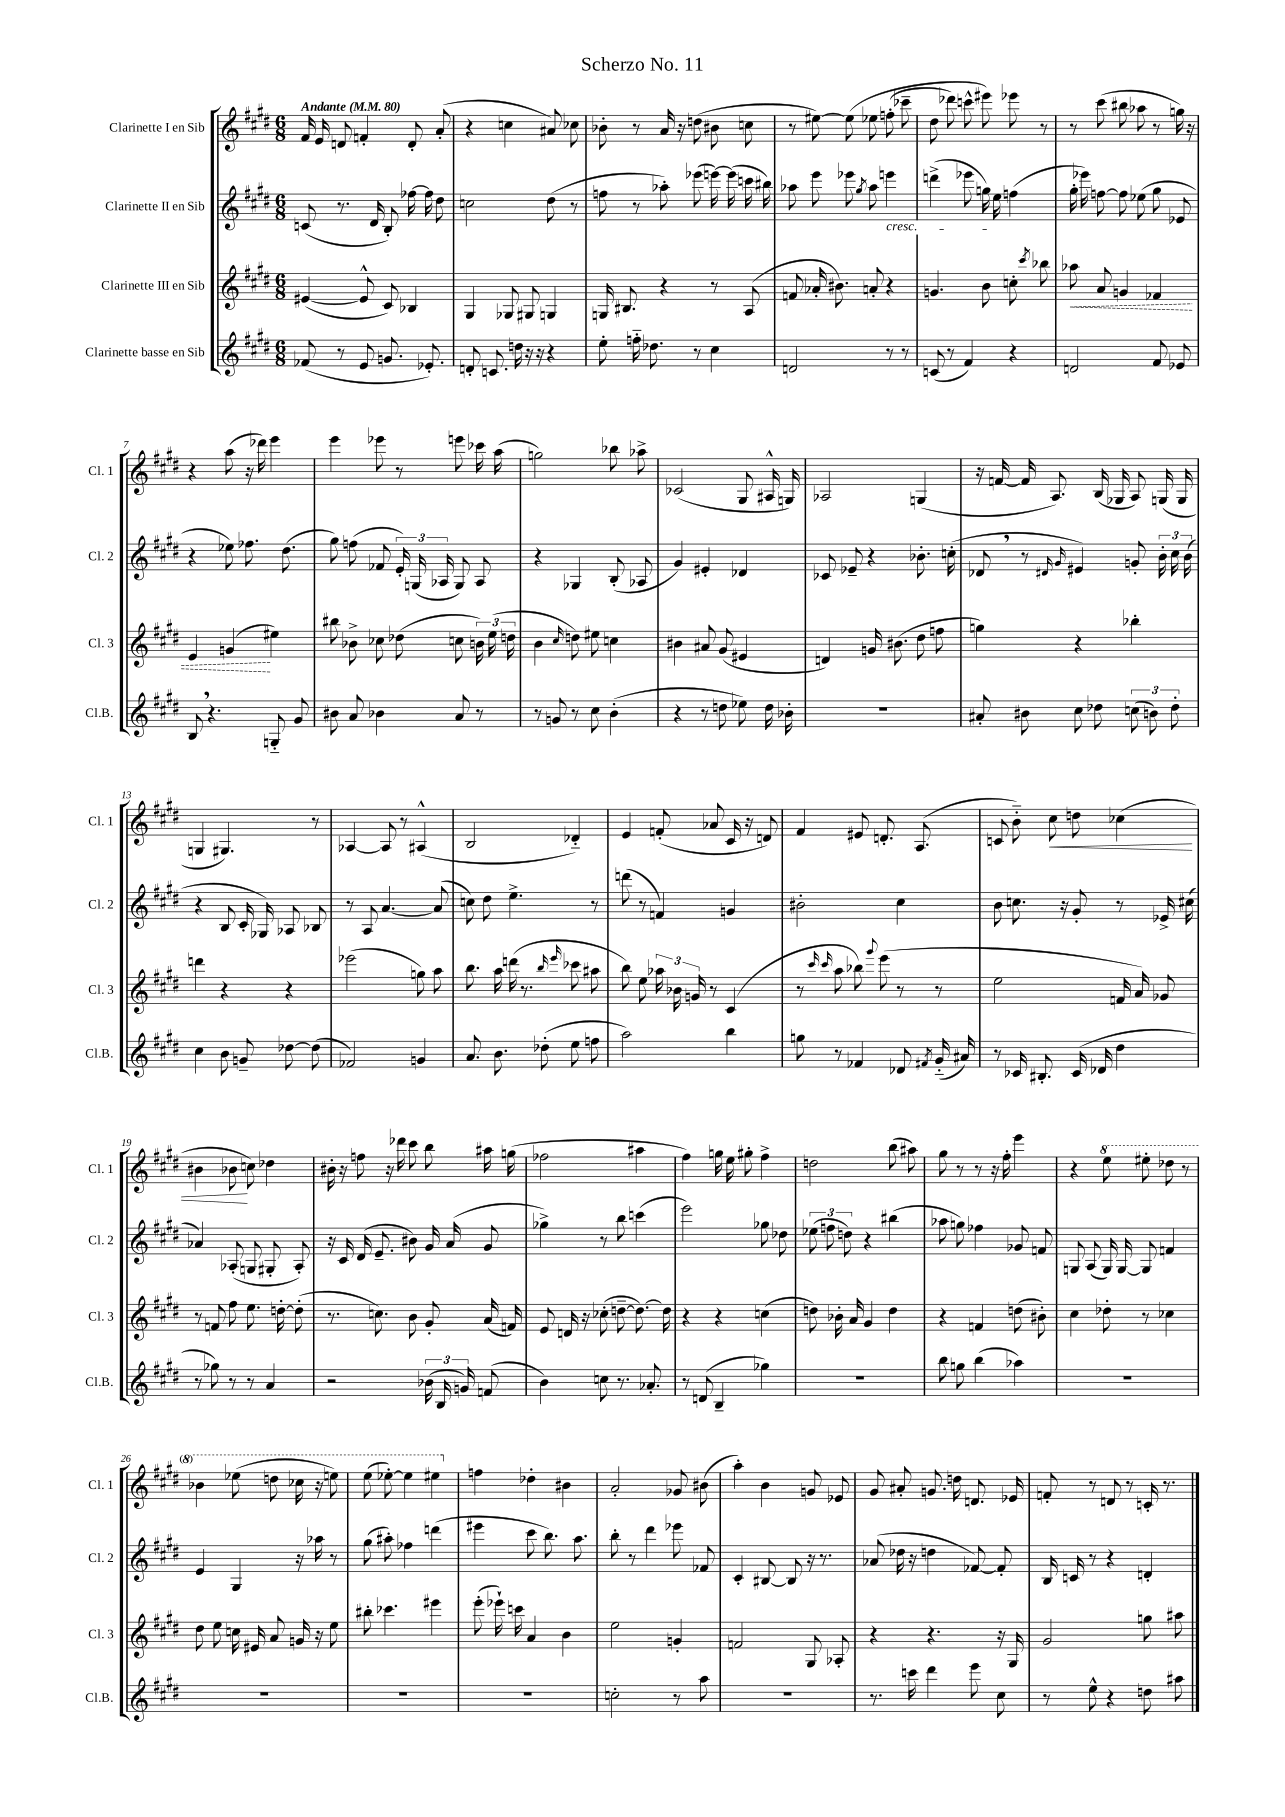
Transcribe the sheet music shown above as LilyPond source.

\header { title = "Scherzo No. 11" }
<<
\new StaffGroup <<
\new Staff = "s0" \with { instrumentName = "Clarinette I en Sib" shortInstrumentName = "Cl. 1" } {
    \clef treble \key e \major \numericTimeSignature \time 6/8 \tempo "Andante" 4 = 80
    \autoBeamOff fis'16 e'16 d'8 f'4-. d'8-. a'8-.( |
    r4 c''4 ais'8) ces''8 |
    bes'8-. r8 a'16 r16 d''8( bis'8 c''8 |
    r8 eis''8~) eis''8\( ees''8 f''8-.( ces'''8-- |
    dis''8 des'''8) c'''8-^ eis'''8\) ees'''8 r8 |
    r8 cis'''8( bis''8 aes''8 r8 g''16) r16 |
    r4 a''8( r16 des'''16) e'''4 |
    e'''4 ees'''8 r8 e'''8 ces'''16 a''16( |
    g''2) bes''8 aes''8-> |
    ces'2( gis8 ais16-^ g16) |
    aes2 g4( |
    r16 f'16~ f'16 a8.) b16( ges16 a8) g16( g16 |
    g4 gis4.) r8 |
    aes4~ aes8 r8 ais4-^( |
    b2 des'4-_) |
    e'4 f'8-.( aes'8 cis'16 r16 d'8) |
    fis'4 eis'8 d'8.-. a8.( |
    c'8 b'8-_) cis''8\< d''8 ces''4( |
    bis'4 bes'8\! c''8) des''4 |
    bis'16-. r16 f''8 r16 des'''16 cis'''8 b''8 ais''16 g''16( |
    fes''2 ais''4 |
    fis''4) g''16 e''16 gis''8-. fis''4-> |
    d''2 b''8( ais''8) |
    gis''8 r8 r8 r16 fis''16-. e'''4 |
    r4 \ottava #1 e'''8 eis'''8-. des'''8 r8 |
    bes''4 ees'''8( d'''8 ces'''16 r16 e'''8) |
    e'''8( ees'''8~-.) ees'''4 eis'''4 \ottava #0 |
    f''4 des''4-. bis'4 |
    a'2-. ges'8 bis'8( |
    a''4-.) b'4 g'8 ees'8 |
    gis'8 ais'8-. g'8. d''16 d'8. ees'16 |
    f'8-. r8 d'8 r8 c'16-. r8. \bar "|." |
}
\new Staff = "s1" \with { instrumentName = "Clarinette II en Sib" shortInstrumentName = "Cl. 2" } {
    \clef treble \key e \major \numericTimeSignature \time 6/8
    \autoBeamOff c'8( r8. dis'16 b8-.) fes''16~ fes''16 dis''8 |
    c''2 dis''8( r8 |
    f''8 r8 aes''8-.) ees'''8( e'''16~) e'''16( c'''16 bis''16) |
    aes''8 e'''8 ees'''8 \acciaccatura { gis''8 } aes''8 e'''4\cresc |
    d'''4->( ees'''8 g''16) e''16\! f''4( |
    gis''16-. ees'''16) f''8~ f''8 ees''8( gis''8 ees'8 |
    r4 ees''8) fes''8. dis''8.( |
    gis''8) f''8( fes'8 \tuplet 3/2 { e'16-.) g16( aes16 } g8) aes8 |
    r4 ges4 b8-.( aes8 |
    gis'4) eis'4-. des'4 |
    ces'8 ees'8-- r4 bes'8.-. c''16-.( |
    des'8 \breathe r8 \grace { dis'16 gis'16 } eis'4) g'8-. \tuplet 3/2 { b'16-. cis''16 b'16( } |
    r4 b8 cis'16-. ges16) aes8 bes8 |
    r8 a8 a'4.~ a'8( |
    c''8) dis''8 e''4.-> r8 |
    d'''8( r8 f'4) g'4 |
    bis'2-. cis''4 |
    b'8 c''8. r16 gis'8-. r8 ees'16-> cis''16( |
    aes'4) aes8-.( g8 gis8-. aes8-.) |
    r16 cis'16 dis'16( e'8.-- bis'8) gis'16 a'16( gis'8 |
    ges''4->) r8 b''8 c'''4( |
    e'''2) ges''8 des''8 |
    \tuplet 3/2 { ees''8( f''8 d''8) } r4 bis''4( |
    aes''8 g''8) fes''4 ges'8 f'8 |
    g8 a8( g16) g16~ g8 f'4 |
    e'4 gis4 r16 aes''16 r8 |
    gis''8( ais''8-.) fes''4 d'''4( |
    eis'''4 cis'''8 b''8.) a''8. |
    b''8-. r8 dis'''4 ees'''8 fes'8 |
    cis'4-. bis8~ bis8 r16 r8. |
    aes'8( des''16 r16 d''4 fes'8~) fes'8-. |
    b16 c'16 r8 r4 d'4-. \bar "|." |
}
\new Staff = "s2" \with { instrumentName = "Clarinette III en Sib" shortInstrumentName = "Cl. 3" } {
    \clef treble \key e \major \numericTimeSignature \time 6/8
    \autoBeamOff eis'4~( eis'8-^ cis'8) bes4 |
    gis4 ges8 gis8 g4 |
    g16 bis8. r4 r8 a8( |
    f'8 aes'16-. bis'8.) a'8-. r4 |
    g'4. b'8 c''8-. \acciaccatura { cis'''8 } bes''8 |
    \once \override Hairpin.style = #'dashed-line aes''8\< a'8 g'4 fes'4 |
    e'4 g'4\!( eis''4) |
    bis''8 bes'8-> ces''8 des''8( c''8 \tuplet 3/2 { b'16) e''16( d''16 } |
    b'4 \grace { cis''16 } d''8) eis''8 c''4 |
    bis'4 ais'8 gis'8( eis'4 |
    d'4) g'16 bis'8.( dis''8 f''8 |
    g''4) r4 bes''4-. |
    d'''4 r4 r4 |
    ees'''2( g''8) a''8 |
    b''8. a''16 d'''16( r8. \grace { b''16 e'''16 } ces'''8 ais''8 |
    b''8) e''8 \tuplet 3/2 { aes''16 bes'16 g'16 } r8 cis'4( |
    r8 \grace { cis'''16 cis'''16 } a''8 bes''8) \appoggiatura { gis'''8 } e'''8( r8 r8 |
    e''2 f'16 a'16) ges'8 |
    r8 f'8 fis''8 e''8. d''16~-. d''8-.( |
    r8. c''8.) b'8 gis'8-. a'16( f'16) |
    e'8 d'16 r16 ces''8-.( d''8~-- d''8.~) d''16 |
    r4 r4 c''4( |
    d''8) bes'16-. a'16 gis'4 d''4 |
    r4 f'4 d''8( bis'8-.) |
    cis''4 des''8-. r8 ces''4 |
    dis''8 e''8 c''16 eis'16 a'8 g'16 r16 e''8 |
    bis''8-. ces'''4. eis'''4 |
    e'''8-.( ees'''16-!) c'''16 a'4 b'4 |
    e''2 g'4-. |
    f'2 gis8 aes8-. |
    r4 r4. r16 gis16 |
    gis'2 g''8 ais''8 \bar "|." |
}
\new Staff = "s3" \with { instrumentName = "Clarinette basse en Sib" shortInstrumentName = "Cl.B." } {
    \clef treble \key e \major \numericTimeSignature \time 6/8
    \autoBeamOff fes'8( r8 e'8 g'8. ees'8.-.) |
    d'8-. c'8. d''16 r16 r16 r4 |
    e''8-. f''16-_ des''8. r8 cis''4 |
    d'2 r8 r8 |
    c'8( r8 fis'4) r4 |
    d'2 fis'8 ees'8 |
    b8 \breathe r4. g8-_ gis'8 |
    bis'8 a'8 bes'4 a'8 r8 |
    r8 g'8 r8 cis''8 b'4-.( |
    r4 r8 d''8 ees''8) d''16 bes'16-. |
    R2. |
    ais'8-. bis'8 cis''8 des''8 \tuplet 3/2 { c''8( b'8) des''8-. } |
    cis''4 b'8 g'8-- des''8~ des''8( |
    fes'2) g'4 |
    a'8. b'8. des''8-.( e''8 f''8 |
    a''2) b''4 |
    g''8 r8 fes'4 des'8 \acciaccatura { fis'8 } gis'16-_( ais'16) |
    r8 ces'16 bis8.-. ces'16( des'16 dis''4 |
    r8 ges''8) r8 r8 a'4 |
    r2 \tuplet 3/2 { bes'16( b16 g'16) } f'8( |
    b'4) c''8 r8. aes'8.-. |
    r8 d'8( b4-- ges''4) |
    R2. |
    b''8 g''8 b''4( aes''4) |
    R2. |
    R2. |
    R2. |
    R2. |
    c''2-. r8 a''8 |
    r2. |
    r8. c'''16 dis'''4 e'''8 cis''8 |
    r8 e''8-^ r4 d''8 ais''8 \bar "|." |
}
>>
>>
